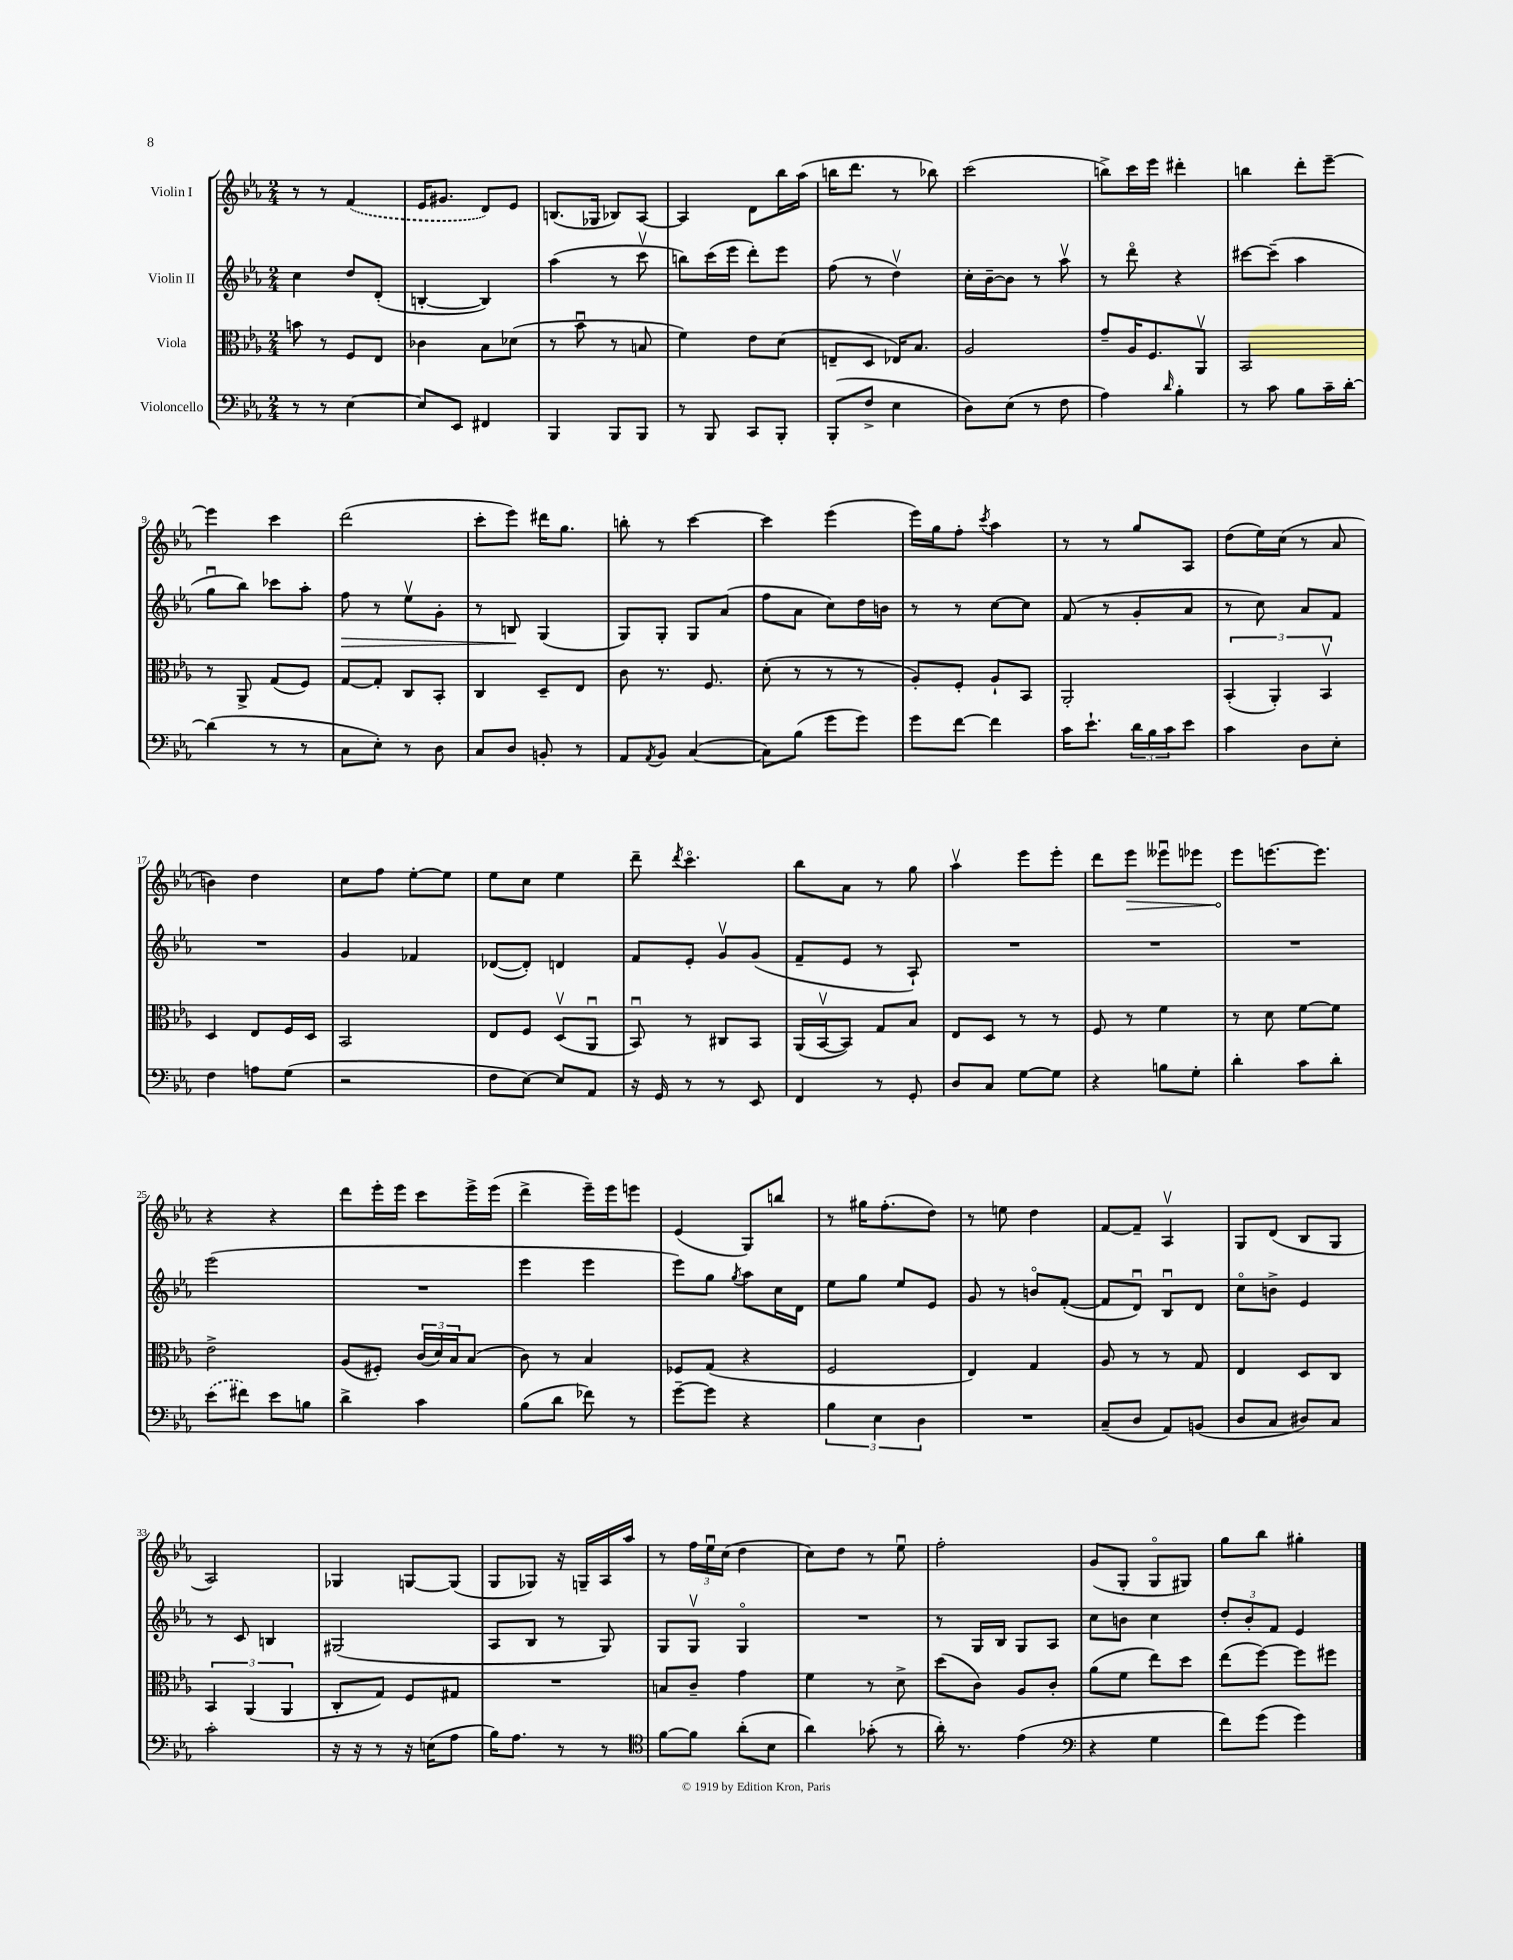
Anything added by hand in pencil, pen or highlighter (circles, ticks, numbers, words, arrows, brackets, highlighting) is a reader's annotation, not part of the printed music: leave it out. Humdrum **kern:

**kern	**kern	**kern	**kern
*staff4	*staff3	*staff2	*staff1
*clefF4	*clefC3	*clefG2	*clefG2
*k[b-e-a-]	*k[b-e-a-]	*k[b-e-a-]	*k[b-e-a-]
*M2/4	*M2/4	*M2/4	*M2/4
8r	8b	4cc	8r
8r	8r	.	8r
[4E-	8F	8dd	(4f
.	8E-	(8d'	.
=	=	=	=
8E-]	4c-	[4B'	16e-
.	.	.	8.g#
8EE-	.	.	.
4FF#	8B-	4B])	8d)
.	(8d-	.	8e-
=	=	=	=
4BBB-	8r	(4aa-	(8.B
.	8b-u	.	.
.	.	.	16G-
8BBB-	8r	8r	8B-)
8BBB-	8B	8cccv	[8A-
=	=	=	=
8r	4f)	8bb)	4A-]
8BBB-	.	(16ccc	.
.	.	16eee-	.
8CC	8e-	8ddd')	8d
8BBB-'	(8d	8eee-	16bb-
.	.	.	(16aa-
=	=	=	=
(8BBB-'	8E~	(8ff	16bb
.	.	.	8.ddd
8F^	8D	8r	.
4E-	16E-)	4ddv)	8r
.	8.B-	.	.
.	.	.	8bb-)
=	=	=	=
8D)	2A-	16cc'	(2ccc
.	.	[16b-~	.
(8E-	.	8b-]	.
8r	.	8r	.
8F	.	8aa-v	.
=	=	=	=
4A-)	8g~	8r	8bb^)
.	16A-	8dddo	16ccc
.	8.F	.	16eee-
16qqd	.	.	.
4B-'	.	4r	4ddd#'
.	8AA-v	.	.
=	=	=	=
8r	2BB-	[8ccc#	4bb
8c	.	(8ccc#~]	.
8B-	.	4aa-	8ddd'
16c~	.	.	[8eee-~
[16d'	.	.	.
=	=	=	=
(4d]	8r	8ggu	4eee-]
.	8AA-^	8bb-)	.
8r	(8G	8ccc-	4ccc
8r	8F)	8aa-'	.
=	=	=	=
8C	[8G	8ff	(2ddd
8E-')	8G']	8r	.
8r	8C	8ee-v	.
8D	8BB-'	8g'	.
=	=	=	=
8C	4C	8r	8ccc'
8D	.	8B	8eee-)
8BB'	8D~	(4G	16ddd#
.	.	.	8.gg
8r	8E-	.	.
=	=	=	=
8AA-	8c	8G)	8bb'
8qAA-	.	.	.
8BB-	8.r	8G'	8r
([4C	.	8G	[4ccc
.	8.F	.	.
.	.	(8a-	.
=	=	=	=
8C])	(8d'	8ff	4ccc]
(8B-	8r	8a-	.
8g	8r	8cc)	(4eee-
8g)	8r	16dd	.
.	.	16b	.
=	=	=	=
8g	8A-')	8r	16eee-)
.	.	.	16gg
[8f	8F'	8r	8ff'
.	.	.	8qccc
4f]	8A-`	[8cc	4aa-
.	8BB-	8cc]	.
=	=	=	=
16c	2AA-'	(8f	8r
8.e-`	.	.	.
.	.	8r	8r
24d	.	8g'	8gg
24B-	.	.	.
24c	.	.	.
8e-	.	8a-	8A-
=	=	=	=
4c	(6BB-'	8r	(8dd
.	.	8cc)	16ee-)
.	6AA-')	.	.
.	.	.	(16cc
8D	.	8a-	8r
.	6BB-v	.	.
8E-'	.	8f	8a-
=	=	=	=
4F	4D	2r	4b)
8A	8E-	.	4dd
(8G	16F	.	.
.	16D	.	.
=	=	=	=
2r	2BB-	4g	8cc
.	.	.	8ff
.	.	4f-	[8ee-'
.	.	.	8ee-]
=	=	=	=
8F	8E-	([8d-	8ee-
[8E-)	8F	8d-'])	8cc
8E-]	(8Dv	4d	4ee-
8AA-	8AA-u	.	.
=	=	=	=
16r	8BB-u)	8f	8ddd~
16GG	.	.	.
.	.	.	8qddd
8r	8r	8e-'	4.ccco
8r	8C#	8gv	.
8EE-	8BB-	(8g	.
=	=	=	=
4FF	(16AA-	8f~	8bb-
.	[16BB-v	.	.
.	8BB-])	8e-	8a-
8r	8G	8r	8r
8GG'	8B-	8A-`)	8gg
=	=	=	=
8D	8E-	2r	4aa-v
8C	8D	.	.
[8G	8r	.	8eee-
8G]	8r	.	8eee-'
=	=	=	=
4r	8F	2r	8ddd
.	8r	.	8eee-
8B	4f	.	8eee--u
8G'	.	.	8eee-
=	=	=	=
4d'	8r	2r	8eee-
.	8d	.	[8.eee
8c	[8f	.	.
.	.	.	8.eee]
8d'	8f]	.	.
=	=	=	=
(8e-	2e-^	(2eee-	4r
8f#)	.	.	.
8e-	.	.	4r
8B	.	.	.
=	=	=	=
4d^	(8A-	2r	8ddd
.	8F#')	.	16eee-'
.	.	.	16eee-
4c	(24c	.	8ccc
.	24d)	.	.
.	24B-	.	.
.	(8B-	.	16eee-^
.	.	.	(16eee-
=	=	=	=
(8B-	8c)	4eee-	4ddd^
8d	8r	.	.
8f-)	4B-	4eee-	16eee-~)
.	.	.	16eee-
8r	.	.	8eee
=	=	=	=
[8g~	8F-	8eee-)	(4e-
8g]	(8G	8gg	.
.	.	8qgg	.
4r	4r	8aa-	8G)
.	.	16cc	8bb
.	.	16d	.
=	=	=	=
6B-	2F	8ee-	8r
.	.	8gg	16gg#
6E-	.	.	.
.	.	.	(8.ff'
.	.	8ee-	.
6D	.	.	.
.	.	8e-	8dd)
=	=	=	=
2r	4E-)	8g	8r
.	.	8r	8ee
.	4G	8bo	4dd
.	.	([8f'	.
=	=	=	=
(8C~	8A-	8f]	[8f
8D	8r	8du)	8f~]
8AA-)	8r	8B-u	4A-v
(8BB	8G	8d	.
=	=	=	=
8D	4E-	8cco	8G
8C	.	8b^	(8d
8D#)	8D	4e-	8B-
8C	8C	.	8G
=	=	=	=
2c'	6BB-	8r	2A-)
.	.	8c	.
.	(6AA-	.	.
.	.	4B	.
.	6AA-	.	.
=	=	=	=
16r	8C'	(2G#	4G-
16r	.	.	.
8r	8G)	.	.
16r	8F	.	[8G
(16E	.	.	.
8A-	8G#	.	(8G]
=	=	=	=
16B-)	2r	8A-	8G
8.A-	.	.	.
.	.	8B-	8G-)
8r	.	8r	16r
.	.	.	16G~
8r	.	8G)	16A-
.	.	.	16aa-
=	=	=	=
*clefC4	*	*	*
[8f	8B	8G	8r
8f]	8c~	8Gv	24ff
.	.	.	24ee-u
.	.	.	(24cc
(8a-'	4g	4Go	4dd
8B-	.	.	.
=	=	=	=
4a-)	4f	2r	8cc)
.	.	.	8dd
(8g-'	8r	.	8r
8r	8d^	.	8ee-u
=	=	=	=
16a-')	(8dd	8r	2ff'
8.r	.	.	.
.	8c)	16G	.
.	.	16B-	.
(4e-	8A-	8G	.
.	8c'	8A-	.
=	=	=	=
*clefF4	*	*	*
4r	(8a-	8cc	(8g
.	8f	8b	8G'
4G	8ee-)	4cc	8Go
.	8dd	.	8G#)
=	=	=	=
8f)	(8ee-	12dd'	8gg
.	.	12b-'	.
(8g	[8ff)	.	8bb-
.	.	12f	.
4g)	8ff]	4e-	4gg#'
.	8ff#	.	.
==	==	==	==
*-	*-	*-	*-
